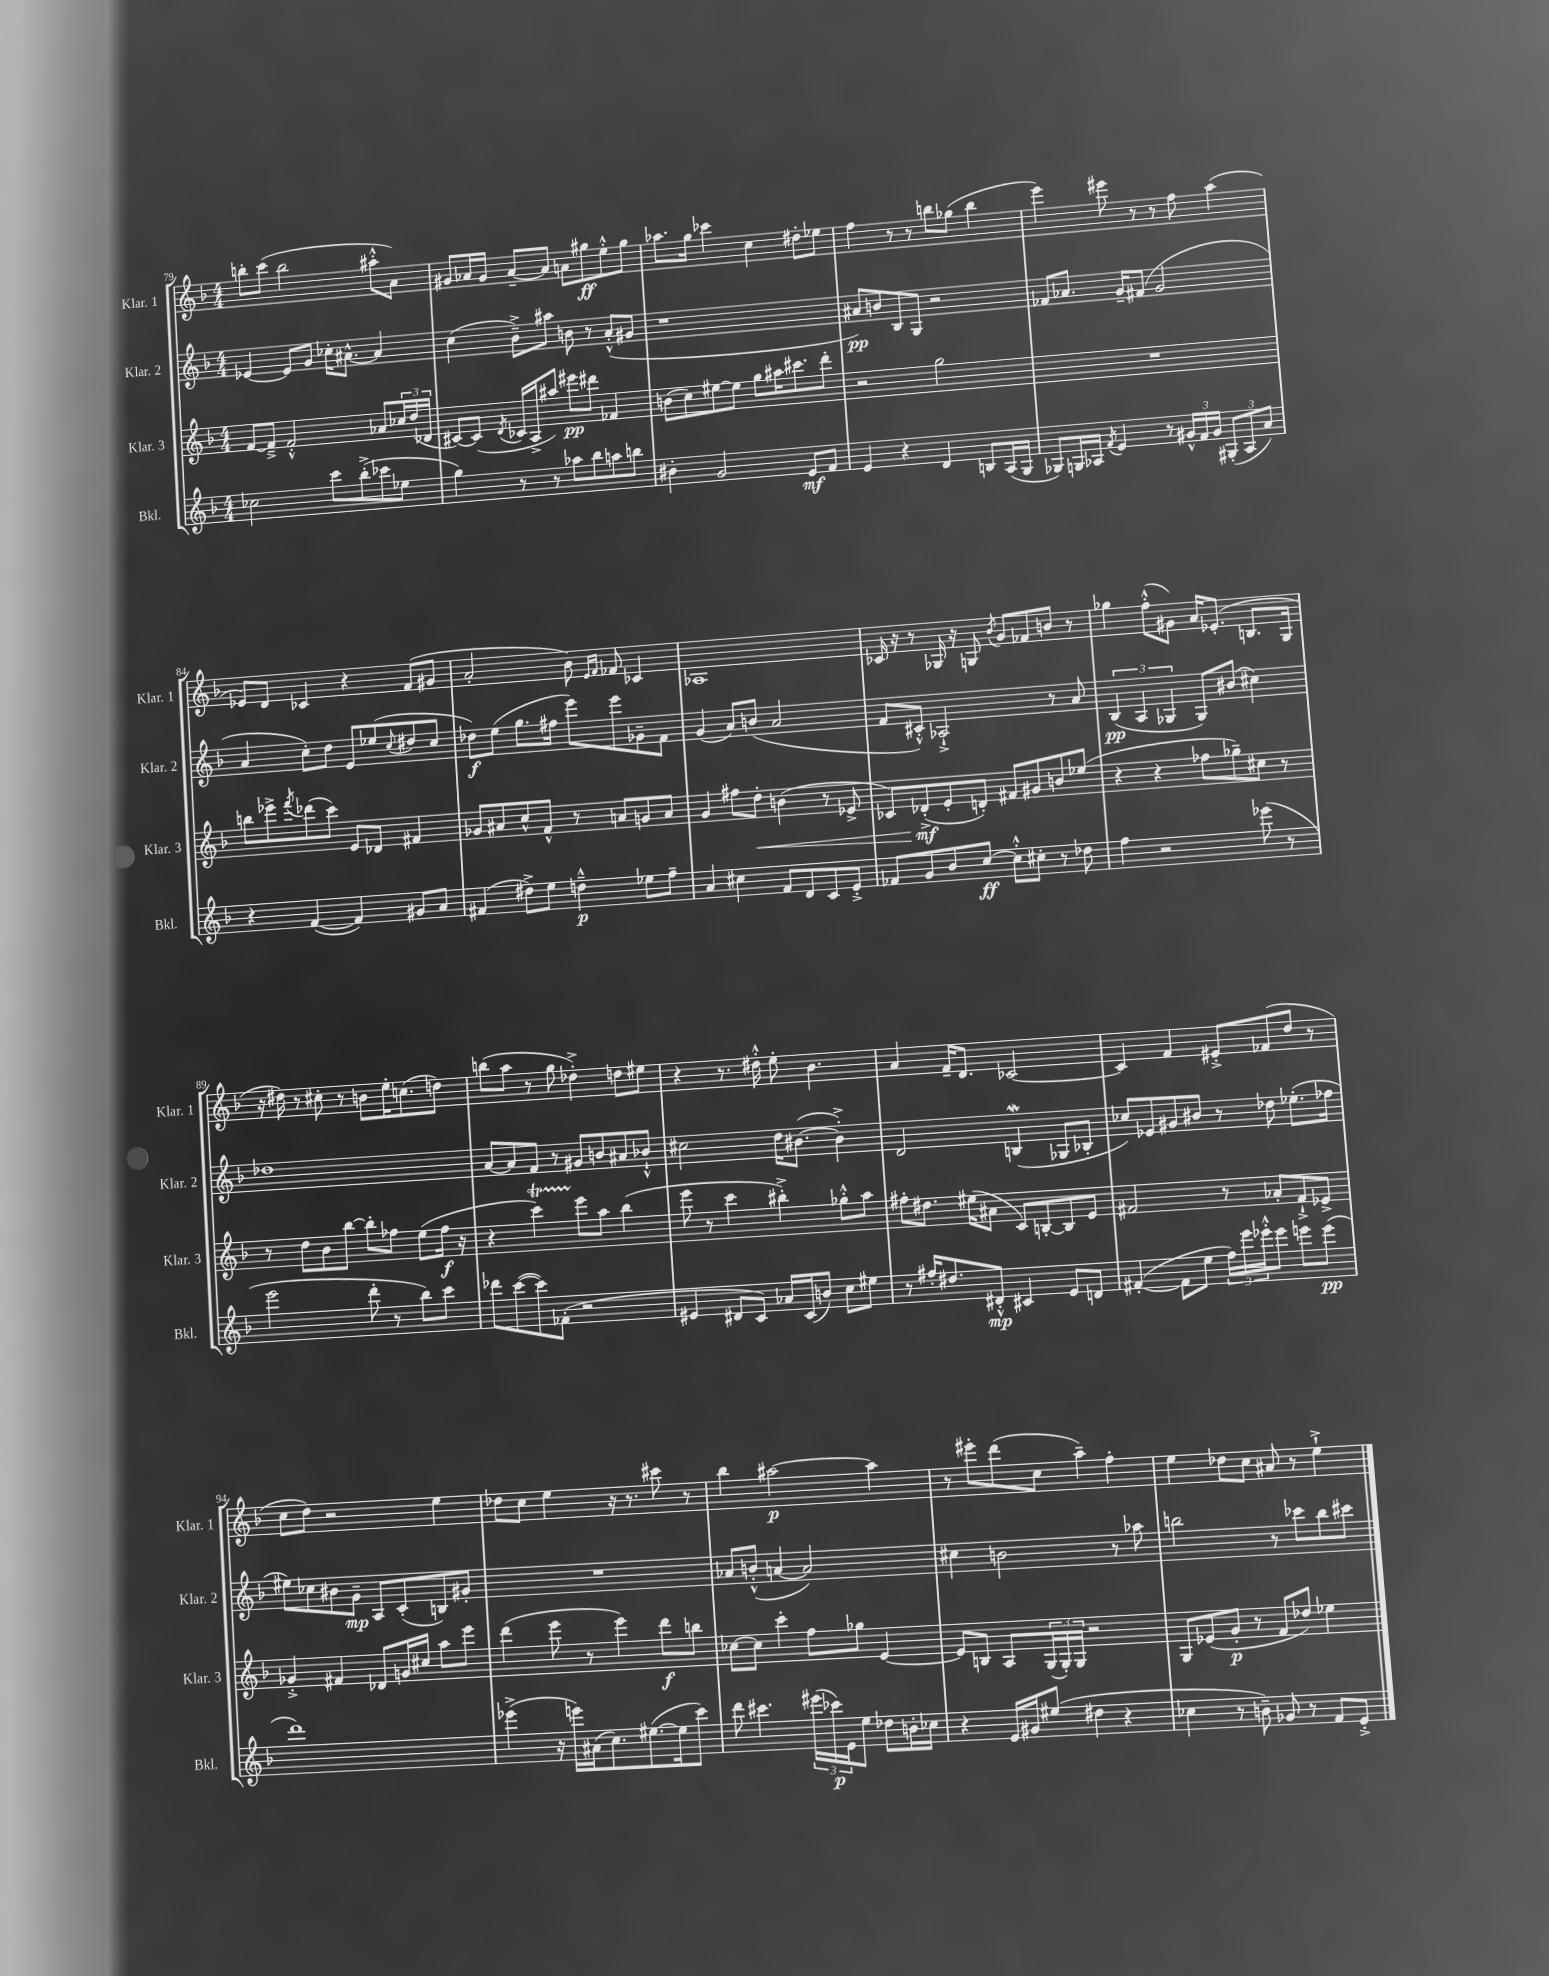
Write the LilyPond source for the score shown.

<<
\new StaffGroup <<
\new Staff = "s0" \with { instrumentName = "Klar. 1" shortInstrumentName = "Klar. 1" } {
    \clef treble \key f \major \numericTimeSignature \time 4/4
    b''8-. c'''8( b''2 ais''8-.-^ a'8) |
    gis'8 aes'16 gis'16 aes'8~-- aes'8 a'8 gis''8\ff e''8-.-^ gis''8 |
    aes''8. g''16 ces'''4 c''4 dis''8-. ees''8 |
    f''4 r8 r8 b''8 ges''8( b''4 |
    e'''4) eis'''8 r8 r8 f''8 a''4( |
    ees'8) d'8 ces'4 r4 f'8( gis'8 |
    a'2-. bes'8) \grace { e'16 f'16 } fes'8 ces'4 |
    aes1 |
    ces'16 r16 r8 ges16 r16 g8 \acciaccatura { bes'8 } g'8 fes'8 b'8 r8 |
    ges''4 f''8-.-^( gis'8) a'16 ees'8.-.( b8. g16 |
    r16 dis''16) r8 cis''8-. r8 b'8 e''16-. c''8.( d''8) |
    b''8( a''8 r8 g''8 des''4-.->) d''8 eis''8 |
    r4 r8. dis''16-.-^ e''8-. bes'4. |
    a'4 f'16-- d'8. ces'2~ |
    ces'4 f'4 eis'8-.-> fes'8( d''8 r8 |
    c''8 d''8) r2 e''4 |
    des''8 c''8 e''4 r16 r8. cis'''8 r8 |
    bes''4 ais''2~\p ais''4 |
    r8 eis'''8-. d'''8( c''8 a''4--) f''4-. |
    e''4 des''8 c''8 ais'8 r8 e''4-!-> \bar "|." |
}
\new Staff = "s1" \with { instrumentName = "Klar. 2" shortInstrumentName = "Klar. 2" } {
    \clef treble \key f \major \numericTimeSignature \time 4/4
    ees'4~ ees'8 g'8 ces''16-. ais'8.~-^ ais'4 |
    c''4( bes'8--->) ais''8 b'8 r8 a'8-.-^( gis'8 |
    r1 |
    ais'8\pp) b'8 bes8 g8 r2 |
    fes'8 aes'8. g'16-- fis'8( g'2 |
    a'4 c''8-.) d''8 e'8 ees''8( \appoggiatura { c''8 } dis''8 c''8 |
    des''8\f) e''8( g''8. fis''16 e'''8) e'''8 ges'8-- f'8 |
    g'4( a'8) b'8( a'2 |
    f'8 cis'8-.-^) aes2-!-> r8 a'8 |
    \tuplet 3/2 { bes4\pp( a4 ges4 } ges8) bis'8( cis''4) |
    des''1 |
    a'8~ a'8 f'8 r8 gis'8 b'8 ais'8 bes'8-!-^ |
    cis''2 d''16 bis'8.~( bis'4-.->) |
    d'2 b4\mordent( ges8 bes8-. |
    ces''8) ees'8 gis'8 bis'8 r8 des''8 ees''8.-.( fes''16 |
    eis''8) ces''8 bis'8 g'8--\mp a8 c'8-.( b8) gis'8-. |
    R1 |
    aes'8 b'8-.-^( a'4~ a'2) |
    cis''4 b'2 r8 aes''8 |
    b''2 r8 ces'''8 b''8 cis'''8 \bar "|." |
}
\new Staff = "s2" \with { instrumentName = "Klar. 3" shortInstrumentName = "Klar. 3" } {
    \clef treble \key f \major \numericTimeSignature \time 4/4
    f'8~ f'8---> f'2-.-^ aes'8 \tuplet 3/2 { ces''16 d''16( des'16 } |
    cis'8~) cis'8( \acciaccatura { d'8 } ces'16 a16-> ais''8) eis'''8\pp dis'''8 fes'4 |
    b'8( c''8) eis''8~ eis''8 g''8 ais''16 cis'''8. d'''8-. |
    r2 g''2 |
    R1 |
    b''8 ees'''8-> \acciaccatura { f'''8 } des'''8( c'''8) e'8 des'8 fis'4 |
    ges'8 ais'8 c''8-^ f'8-^ r8 a'8 g'8 a'8 |
    g'4 fis''8 d''8-.\< b'4( r8 ees'8-> |
    ces'8) des'8-.->\mf\!( e'8-. d'8-.) fis'8 gis'8 b'8 ees''8( |
    r4 r4 fes''8 ges''8--) cis''8 r8 |
    r8 d''8 bes'8 bes''8~ bes''8-. fes''8 e''8( fes''16\f r16 |
    r4 c'''4\startTrillSpan) e'''8\stopTrillSpan a''8 bes''4( |
    e'''8 r8 c'''4 bis''4-.->) ges''8-.-^ a''8 |
    fis''8-. dis''8. eis''16( ais'8 c'8) b8~-. b8 e'8 |
    fis'2 r8 aes'8-. fis'8-!-> ees'8-> |
    ges'4-.-> fis'4 des'8 g'16 cis''16 a''8 e'''8 |
    d'''4( e'''8 r8 e'''4) d'''8\f b''8 |
    ces''8~ ces''8 c'''4-. f''8 ges''8 e'4~ |
    e'8 b8 a8 \tuplet 3/2 { g16( g16-.) g16 } r2 |
    g8 ees'8( g'8-.\p r8 f'8 des''8) ees''4 \bar "|." |
}
\new Staff = "s3" \with { instrumentName = "Bkl." shortInstrumentName = "Bkl." } {
    \clef treble \key f \major \numericTimeSignature \time 4/4
    ces''2 c'''8 bes''8-.->( ces'''8 ees''8 |
    g''4) r8 r8 aes''8 bes''8 a''8 b''8 |
    bis'4-. g'2 e'8\mf f'8 |
    e'4 r4 d'4 b8 a16( g16 |
    ges8) g16 aes16 \acciaccatura { f'8 } e'4 r8 \tuplet 3/2 { gis'16-^ f'16 gis'16 } \tuplet 3/2 { gis8-.( aes8 a'8) } |
    r4 f'4~( f'4) gis'8 a'8 |
    fis'4( dis''8->) e''8 d''4---^\p ees''8 f''8-- |
    a'4 cis''4 f'8 d'8 c'8 e'8-.-> |
    fes'8 g'8 bes'8 c''8~\ff c''8-.-^ cis''8-. r8 des''8 |
    f''4 r2 ees'''8( r8 |
    e'''2 d'''8-. r8 bes''8) c'''8 |
    des'''8 c'''8~( c'''8) fes'8-.( r2 |
    eis'4 dis'8 c'8) aes'16 c'16( b'8) c''8 eis''8 |
    r8 fis''16-. dis''8. dis'8-.-^\mp cis'4 e'8 d'8 |
    fis'4~-.( fis'8 e''8 \tuplet 3/2 { f''16) e'''16 ees'''16-.-^ } ees'''8 e'''8 e'''8\pp( |
    d'''1) |
    ees'''4->( r16 e'''16) ais'16( c''8.) eis''8.~( eis''16 c'''8) |
    d'''8 cis'''4. \tuplet 3/2 { eis'''16( ces'''16\p) e'16 } e''8 des''8 b'16-. ces''16 |
    r4 e'16 gis'16 eis''8( dis''4 r4 |
    ces''4 r8 b'8--) ges'8 r8 f'8 e'8-.-> \bar "|." |
}
>>
>>
\layout { \context { \Score currentBarNumber = #79 } }
